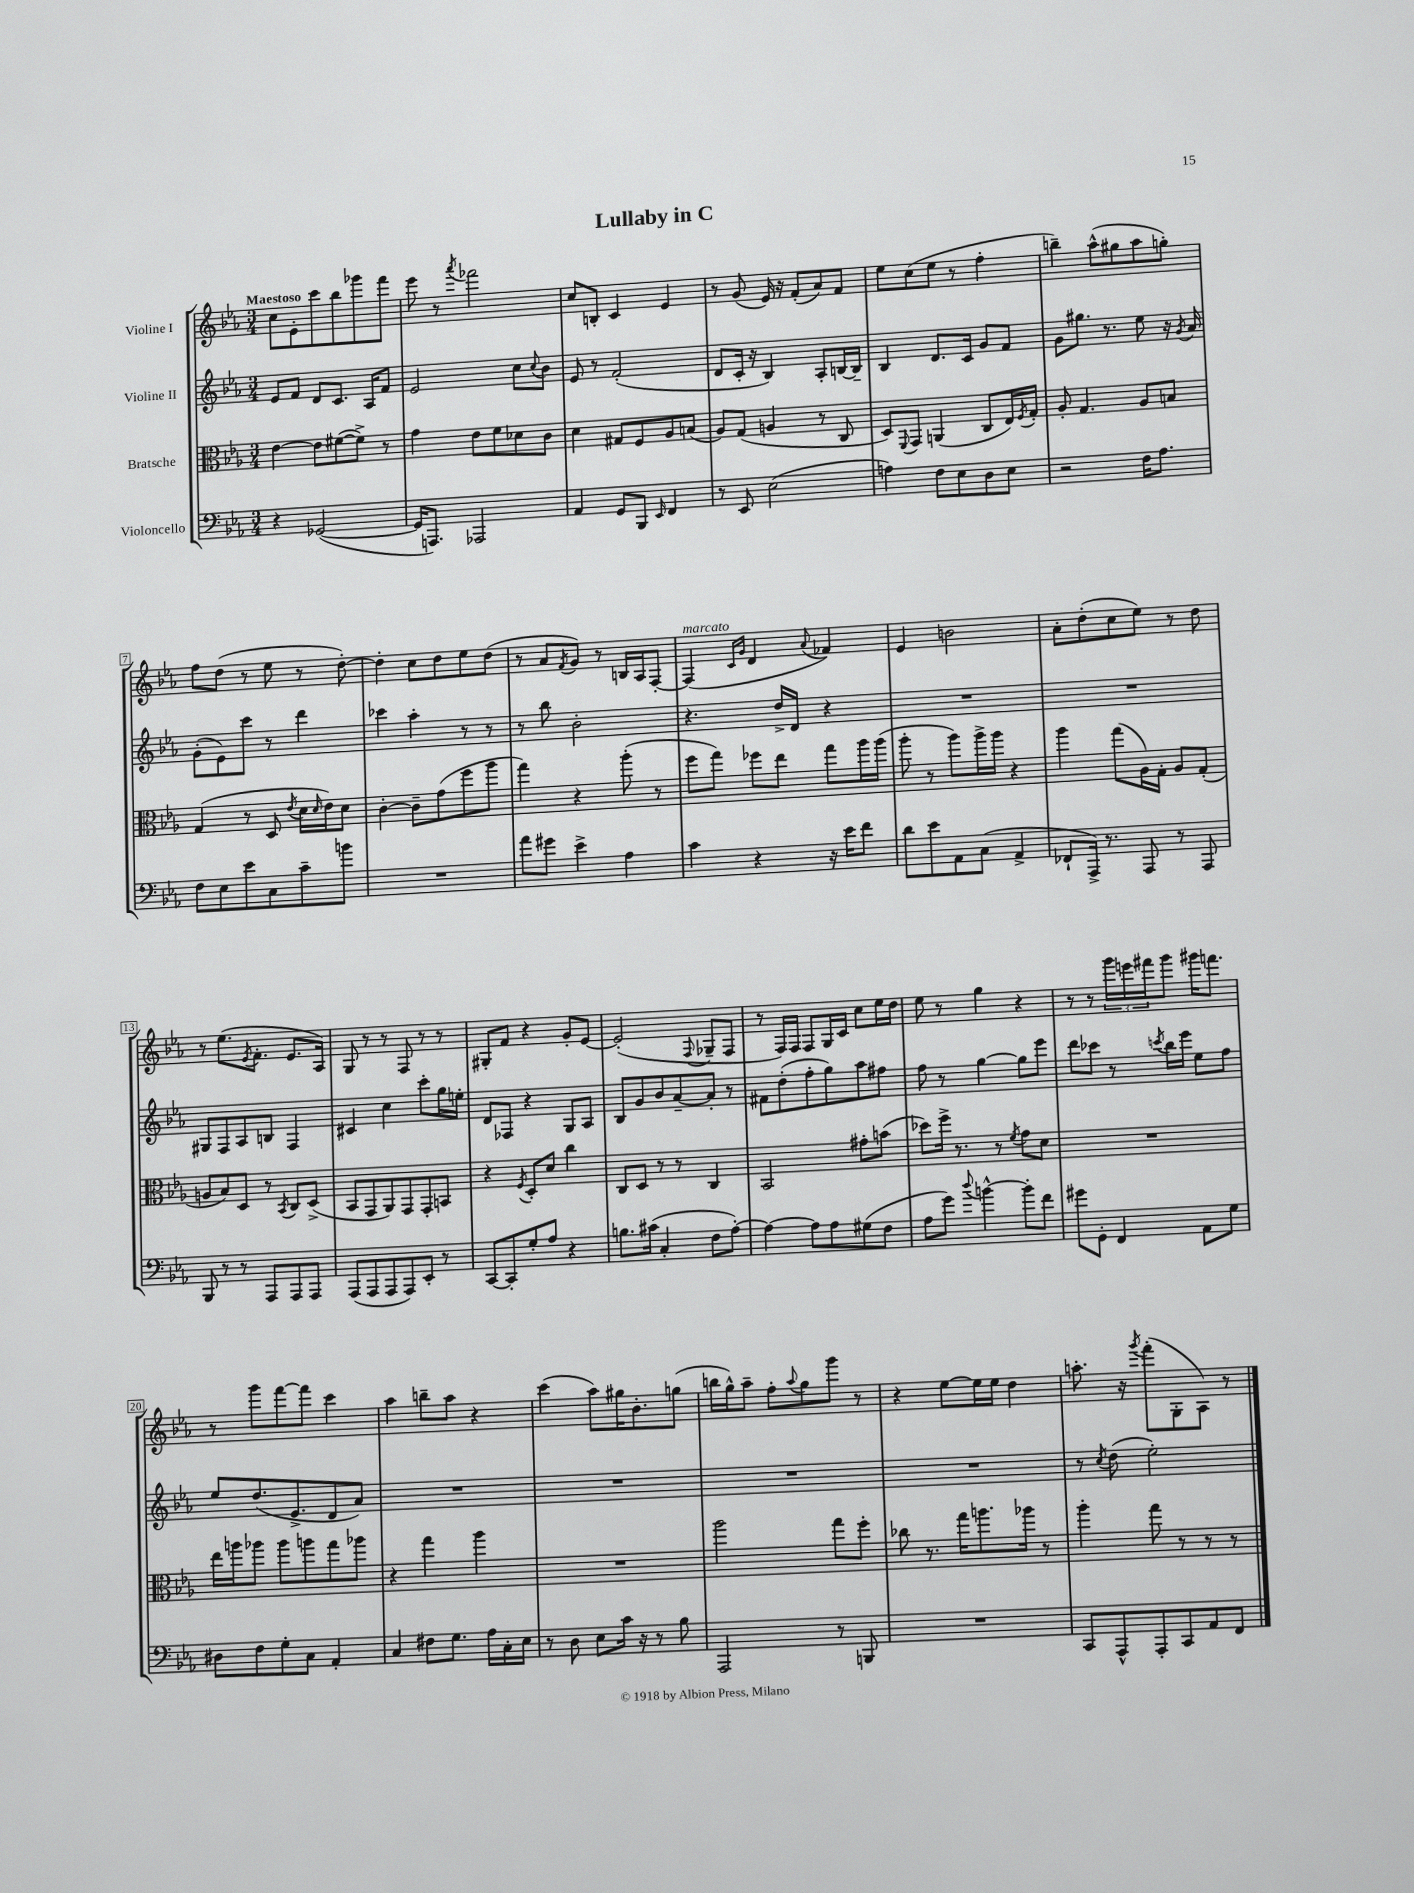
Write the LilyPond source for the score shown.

\header { title = "Lullaby in C" }
<<
\new StaffGroup <<
\new Staff = "s0" \with { instrumentName = "Violine I" } {
    \clef treble \key ees \major \numericTimeSignature \time 3/4 \tempo "Maestoso"
    c''8 ees'8-. c'''8 bes''8 ges'''8 f'''8 |
    ees'''8 r8 \acciaccatura { aes'''8 } fes'''2 |
    c''8 b8-. c'4 ees'4 |
    r8 g'8( ees'16) r16 f'8-.( aes'8) f'8 |
    ees''8 c''8( ees''8 r8 f''4-. |
    b''4--) aes''8-^( gis''8 aes''8 g''8-.) |
    f''8 d''8( r8 ees''8 r8 d''8~-.) |
    d''4-. c''8 d''8 ees''8 d''8( |
    r8 aes'8 \acciaccatura { f'8 } g'8) r8 b16 aes16 f8~-. |
    f4^\markup { \italic "marcato" }( \grace { c'16 g'16 } d'4 \appoggiatura { aes'8 } fes'4) |
    ees'4 b'2 |
    aes'8-. d''8-.( c''8 ees''8) r8 d''8 |
    r8 ees''8.( \acciaccatura { ees'8 } f'8.-. ees'8. aes16) |
    g8 r8 r8 f8 r8 r8 |
    gis8-. f'8 r4 g'8-. ees'8~ |
    ees'2-.( \appoggiatura { f8 } ges8-- f8 |
    r8 f16) f16 f8 g16 c'16 c''8 ees''16 d''16 |
    ees''8 r8 g''4 r4 |
    r8 r8 \tuplet 3/2 { g'''16 e'''16 fis'''16 } g'''8 gis'''16 f'''8. |
    r8 g'''8 f'''8~ f'''8 c'''4 |
    aes''4 b''8-- aes''8 r4 |
    c'''4( aes''8) gis''16 bes'8.-. g''8( |
    b''16 g''16-^) aes''8-- f''8-. \appoggiatura { aes''8 } g''8 g'''8 r8 |
    r4 ees''8~ ees''16 ees''16 d''4 |
    a''8.-. r16 \acciaccatura { g'''8 } f'''8-.( g8-. aes8) r8 \bar "|." |
}
\new Staff = "s1" \with { instrumentName = "Violine II" } {
    \clef treble \key ees \major \numericTimeSignature \time 3/4
    ees'8 f'8 d'8 c'8. aes16 f'8 |
    ees'2 c''8 \appoggiatura { c''8 } bes'8 |
    ees'8 r8 f'2-.( |
    d'8 c'16-. r16 bes4) aes8-. b16~ b16-- |
    bes4 d'8. c'16 g'8 f'8 |
    g'8 gis''8. r8. ees''8 r16 \acciaccatura { g'8 } aes'16 |
    g'8-.( ees'8) c'''8 r8 d'''4 |
    ces'''4 aes''4-. r8 r8 |
    r8 bes''8 bes'2-. |
    r4. d''16-> d'16 r4 |
    R2. |
    R2. |
    gis8 f8 aes8 b8 f4 |
    cis'4 c''4 c'''8-. g''16 e''16-. |
    d'8 fes8 r4 g8 aes8 |
    bes8 g'8 bes'8 aes'8~-- aes'8-. r8 |
    fis'8 d''8-.( f''8-. g''8) aes''8 fis''8 |
    f''8 r8 g''4~ g''8 ees'''8 |
    d'''8 ces'''8 r8 \acciaccatura { c'''8 } bes''16 ees'''16 ees''8 f''8 |
    ees''8 d''8.( ees'8.-> d'8 aes'8) |
    R2. |
    R2. |
    R2. |
    R2. |
    r8 \acciaccatura { c''8 } d''8( ees''2-.) \bar "|." |
}
\new Staff = "s2" \with { instrumentName = "Bratsche" } {
    \clef alto \key ees \major \numericTimeSignature \time 3/4
    ees'4~ ees'8 fis'8~( fis'8->) r8 |
    g'4 ees'8 f'8 des'8 c'8 |
    d'4 gis8 f8 aes8 b8( |
    aes8) g8( a4 r8 c8 |
    d8) \appoggiatura { f,8 } g,8 a,4( c8 ees16) \acciaccatura { f8 } g16-. |
    aes8-. g4. aes8 b8 |
    g4( r8 d8 \acciaccatura { ees'8 } d'16 \grace { d'16 } ees'16) d'8 |
    c'4~-. c'8-- g'8( f''8 aes''8 |
    g''4) r4 aes''8-.( r8 |
    f''8 g''8) fes''8 ees''8 g''8 aes''16 aes''16( |
    aes''8-. r8 aes''8) aes''16-> aes''16 r4 |
    aes''4 g''8( aes16) g16-. aes8 g8-.( |
    a8 bes8) d8 r8 \acciaccatura { bes,8 } c8 d8->( |
    bes,8 g,8 aes,8) g,8 g,8-. b,8 |
    r4 \acciaccatura { f8 } d8-. d'8 c''4 |
    c8 d8 r8 r8 c4 |
    bes,2 gis'8-. b'8( |
    des''8) f''16-> r8. r8 \acciaccatura { f'8 } g'8 d'8 |
    R2. |
    ees''16 a''16 aes''8 aes''8 a''8 g''8 aes''8 |
    r4 g''4 aes''4 |
    R2. |
    aes''2 g''8 f''8-. |
    ces''8 r8. g''16 a''8. aes''16 r8 |
    aes''4-. g''8 r8 r8 r8 \bar "|." |
}
\new Staff = "s3" \with { instrumentName = "Violoncello" } {
    \clef bass \key ees \major \numericTimeSignature \time 3/4
    r4 ges,2~( |
    ges,16 a,,8.) aes,,2 |
    aes,4 g,8 bes,,8 \grace { ees,16 } f,4 |
    r8 ees,8 ees2( |
    a4) f8 ees8 d8 ees8 |
    r2 f16 aes8. |
    f8 ees8 ees'8 c8 c'8-- b'8 |
    R2. |
    aes'8 gis'8 ees'4-> aes4 |
    c'4 r4 r16 ees'16 f'8 |
    d'8 ees'8 aes,8 c8( aes,4-> |
    fes,8-! aes,,16->) r8. aes,,8 r8 aes,,8 |
    bes,,8 r8 r8 aes,,8 aes,,8 aes,,8 |
    aes,,8( aes,,8 aes,,8 aes,,8) ees,8-. r8 |
    c,8~ c,8-. g8-. aes8 r4 |
    b8. cis'16( c4-. f8 aes8~-.) |
    aes4~ aes8 aes8 gis8( f8 |
    aes8 g'8) \appoggiatura { d''8 } b'4~-^ b'8-. f'8 |
    gis'8 g,8-. f,4 aes,8 g8 |
    dis8 f8 g8-. c8 aes,4-. |
    c4 fis8 g8. aes16 c16-. ees16 |
    r8 d8 ees8 c'16 r16 r8 bes8 |
    aes,,2 r8 b,,8 |
    R2. |
    c,8 aes,,8-^ aes,,8-. c,8 aes,8 f,8 \bar "|." |
}
>>
>>
\layout { \context { \Score \override BarNumber.stencil = #(make-stencil-boxer 0.1 0.3 ly:text-interface::print) } }
